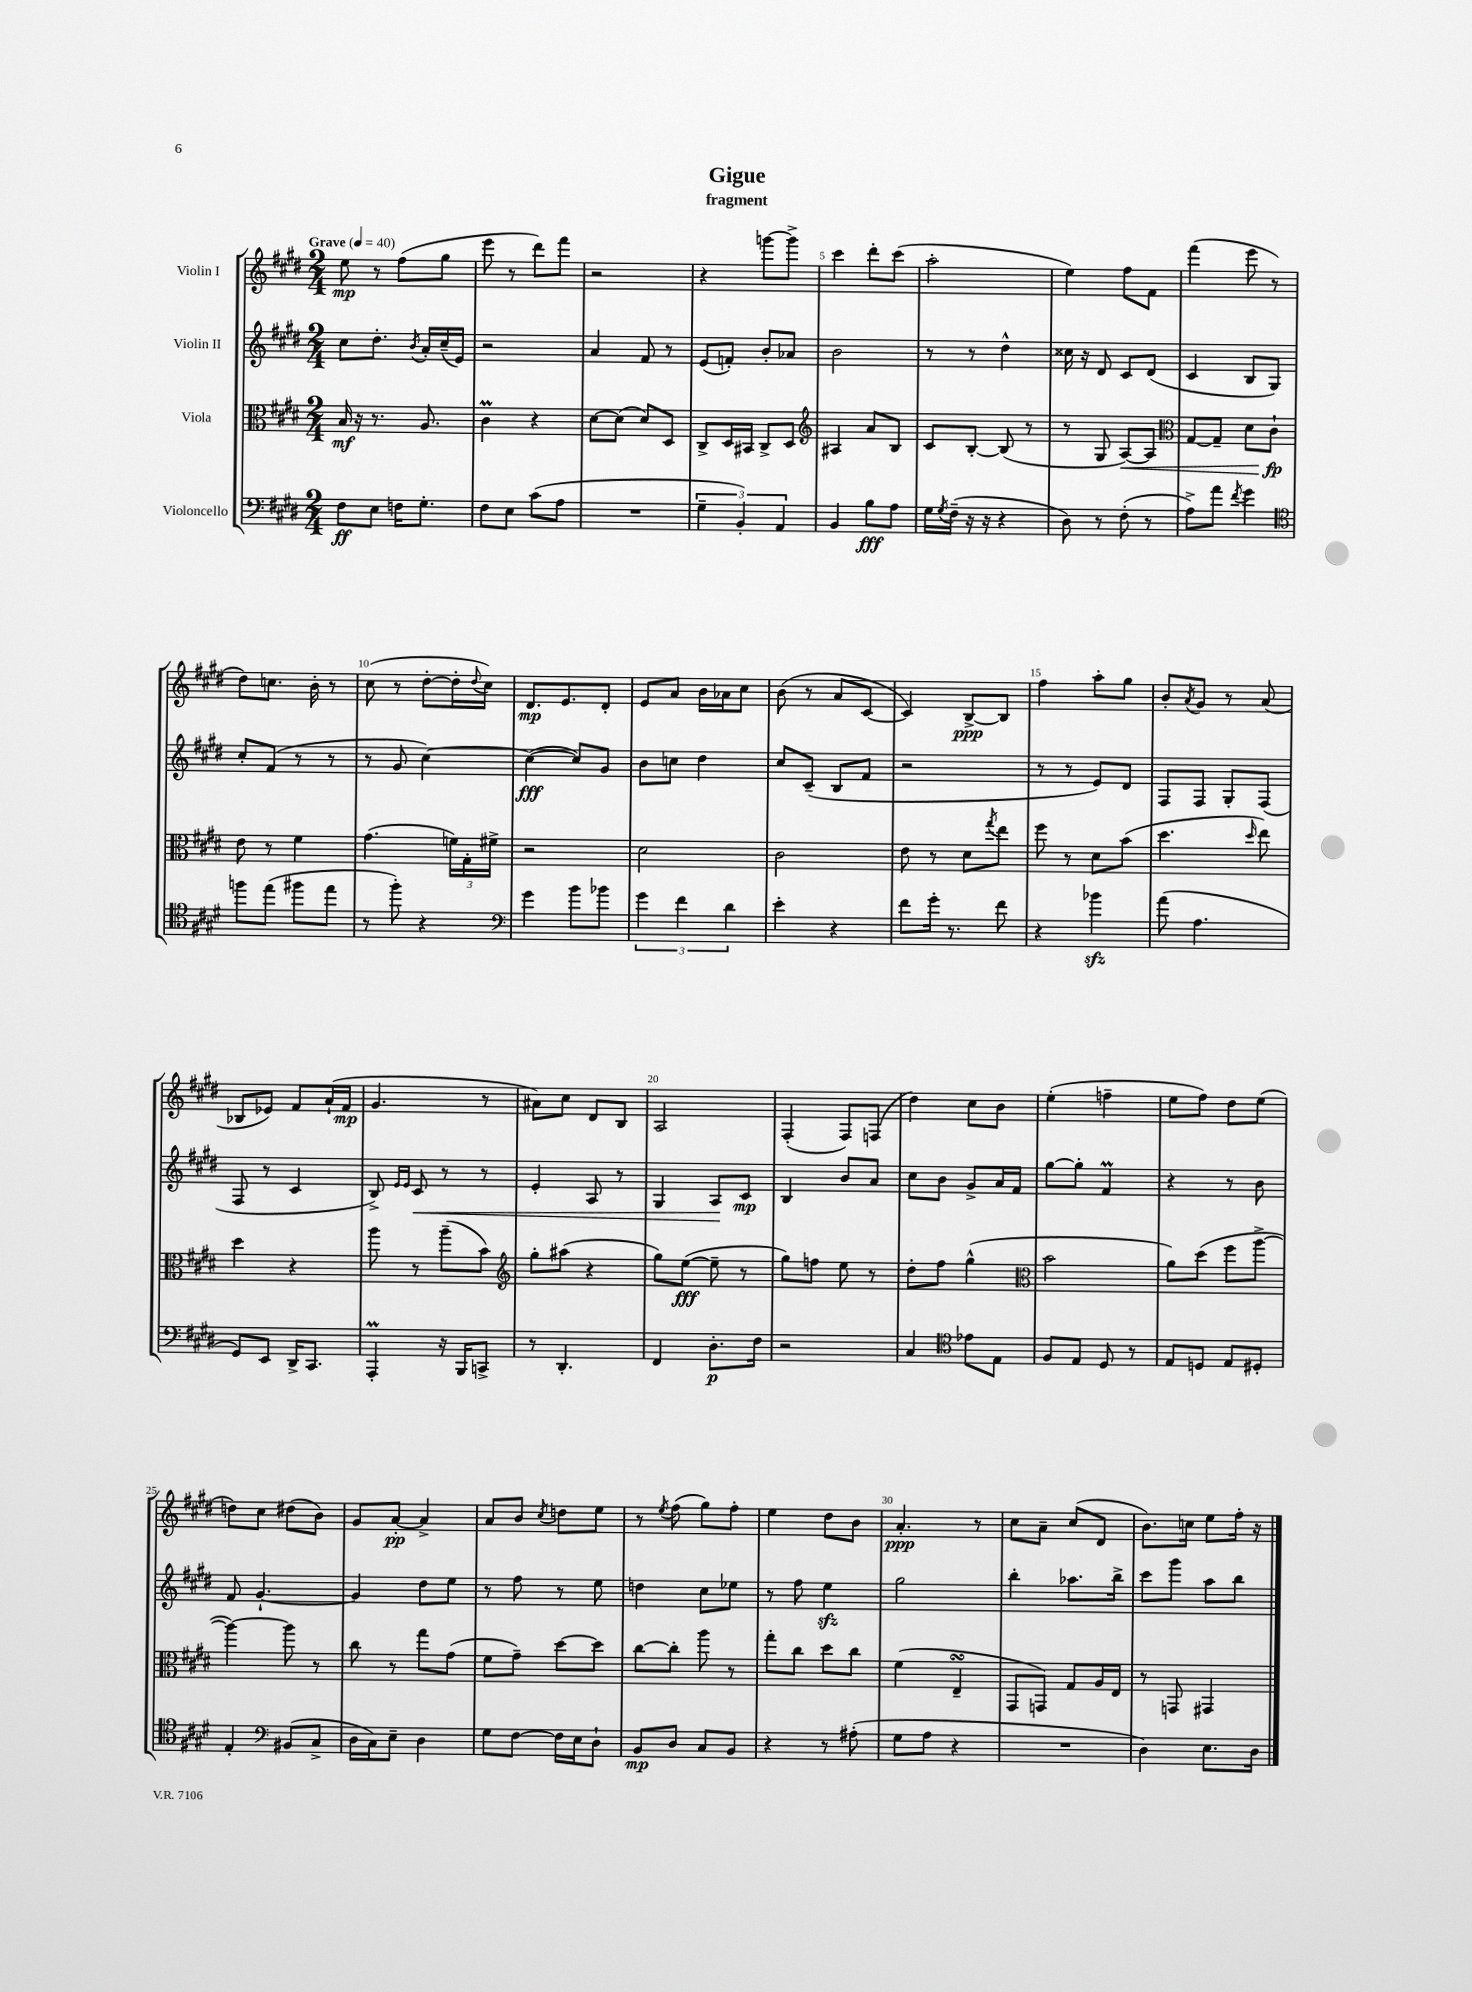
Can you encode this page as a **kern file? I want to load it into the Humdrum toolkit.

**kern	**kern	**kern	**kern
*staff4	*staff3	*staff2	*staff1
*clefF4	*clefC3	*clefG2	*clefG2
*k[f#c#g#d#]	*k[f#c#g#d#]	*k[f#c#g#d#]	*k[f#c#g#d#]
*M2/4	*M2/4	*M2/4	*M2/4
*MM40	*MM40	*MM40	*MM40
8F#\L	16B/	8cc#\L	8ee\
.	16r	.	.
8E\J	8.r	8.dd#'\J	8r
16F\LK	.	.	(8ff#\L
.	.	8qb/	.
8.G#'\J	8.A/	16a'/LL	.
.	.	(16cc#~/	8gg#\J
.	.	16e/JJ)	.
=	=	=	=
8F#\L	4c#\	2r	8eee\
8E\J	.	.	8r
(8c#\L	4r	.	8ddd#\L)
8A\J	.	.	8fff#\J
=	=	=	=
2r	[8d#\L	4a/	2r
.	(8d#\]J	.	.
.	8d#/L)	8f#/	.
.	8D#/J	8r	.
=	=	=	=
6G#~\	8C#^/L	(8e/L	4r
.	16D#/L	8f'/J)	.
6BB'/)	.	.	.
.	16BB#/JJ	.	.
.	8C#^/L	8b'/L	[8ggg\L
6AA/	.	.	.
.	8D#/J	8a-/J	8ggg^\]J
=	=	=	=
*	*clefG2	*	*
4BB/	4A#/	2b\	4ccc#\
8B\L	8a/L	.	8ddd#'\L
8A\J	8B/J	.	(8ccc#\J
=	=	=	=
16G#\LL	8c#/L	8r	2aa'\
8qG#/	.	.	.
(16F#~\JJ	.	.	.
16r	[8B'/J	8r	.
16r	.	.	.
4r	(8B/]	4dd#^^\	.
.	8r	.	.
=	=	=	=
8D#\)	8r	16cc##\	4ee\)
.	.	16r	.
8r	8G#/	8d#/	.
(8F#'\	[8A/L)	8c#/L	8ff#\L
8r	8A/]J	(8d#/J	8f#\J
=	=	=	=
*	*clefC3	*	*
8A^\L)	[8G#/L	4c#/	(4fff#\
8a\J	8G#~/]J	.	.
8qf#/	.	.	.
4g#\	8d#\L	8B/L	8eee\
.	8c#`\J	8G#/J)	8r
=	=	=	=
*clefC4	*	*	*
8ff\L	8e\	8cc#'/L	8dd#\L)
(8ee\J	8r	(8f#/J	8.cc\J
8ff#\L	4f#\	8r	.
.	.	.	16b'\
8ee\J	.	8r	8r
=	=	=	=
8r	(4.g#\	8r	(8cc#\
8ff#'\)	.	8g#/	8r
4r	.	[4cc#\)	[8dd#'\L
.	24f\LL)	.	16dd#'\]L
.	24G#'\	.	.
.	.	.	8qqdd#/
.	.	.	16cc#\JJ)
.	24f#^\JJ	.	.
=	=	=	=
*clefF4	*	*	*
4g#\	2r	(4cc#\_	8.d#/L
.	.	.	8.e/
8b\L	.	8cc#/]L)	.
8b-\J	.	8g#/J	8d#'/J
=	=	=	=
6g#\	2d#\	8b\L	8e/L
.	.	8cc\J	8a/J
6f#\	.	.	.
.	.	4dd#\	16b\LL
.	.	.	16a-\J
6d#\	.	.	.
.	.	.	8cc#\J
=	=	=	=
4e'\	2c#\	8cc#/L	(8b\
.	.	(8c#~/J	8r
4r	.	8B/L	8a/L
.	.	8f#/J	[8c#/J
=	=	=	=
8f#\L	8e\	2r	4c#/])
16g#'\Jk	8r	.	.
8.r	.	.	.
.	8d#\L	.	[8B^/L
.	8qgg#/	.	.
8f#\	8ee\J	.	8B/]J
=	=	=	=
4r	8ff#\	8r	4ff#\
.	8r	8r	.
4b-\	8d#\L	8e/L)	8aa'\L
.	(8b\J	8d#/J	8gg#\J
=	=	=	=
(8a\	4.dd#\	8F#/L	8b'/L
.	.	.	8qa/
4.A\	.	8F#/J	8g#/J
.	.	8G#'/L	8r
.	16qqdd#/	.	.
.	8ee\)	(8F#/J	(8a/
=	=	=	=
8GG#/L)	4dd#\	8F#/	8B-/L
8EE/J	.	8r	8e-/J)
16DD#^/LK	4r	4c#/	8f#/L
8.CC#/J	.	.	.
.	.	.	(16a`/L
.	.	.	16f#/JJ
=	=	=	=
4AAA'/	8aa\	8B^/)	4.g#/
.	.	16qqe/LL	.
.	.	16qqe/JJ	.
.	8r	8c#/	.
16r	(8aa~\L	8r	.
16BBB/LK	.	.	.
8CC^/J	8b\J)	8r	8r
=	=	=	=
*	*clefG2	*	*
8r	8gg#'\L	4e'/	8a#\L)
4.DD#'/	(8aa#\J	.	8cc#\J
.	4r	8A/	8d#/L
.	.	8r	8B/J
=	=	=	=
4FF#/	8gg#\L)	4G#/	2A/
.	([8ee\J	.	.
8.D#'\L	8ee~\]	8A/L	.
.	8r	8c#/J	.
16F#\Jk	.	.	.
=	=	=	=
2r	8gg#\L)	4B/	(4F#'/
.	8ff\J	.	.
.	8ee\	8b/L	8F#/L)
.	8r	8a/J	(8F/J
=	=	=	=
4C#/	8dd#'\L	8cc#\L	4dd#\)
.	8ff#\J	8b\J	.
*clefC4	*	*	*
8e-\L	(4gg#^^\	8g#^/L	8cc#\L
8E\J	.	16a/L	8b\J
.	.	16f#/JJ	.
=	=	=	=
*	*clefC3	*	*
8F#/L	2b\	[8gg#\L	(4ee'\
8E/J	.	8gg#'\]J	.
8D#/	.	4f#/	4ff~\
8r	.	.	.
=	=	=	=
8E/L	8a\L)	4r	8ee\L
8D/J	(8dd#\J	.	8ff#\J)
8E/L	8ff#\L	8r	8dd#\L
8D#'/J	[8aa^\J	8b\	(8ee\J
=	=	=	=
4E'/	4aa\_)	8f#/	8dd\L)
.	.	[4.g#`/	8cc#\J
*clefF4	*	*	*
(8BB#/L	8aa\]	.	(8dd#\L
8C#^/J	8r	.	8b\J)
=	=	=	=
16D#\LL	8cc#\	4g#/]	8g#/L
16C#\J)	.	.	.
8E~\J	8r	.	[8a'/J
4D#\	8gg#\L	8dd#\L	4a^/]
.	(8g#\J	8ee\J	.
=	=	=	=
8G#\L	8f#\L	8r	8a/L
[8F#\J	8g#~\J)	8ff#\	8b/J
.	.	.	8qcc#/
16F#\]LL	[8dd#\L	8r	8dd\L
16E\J	.	.	.
8D#`\J	8dd#\]J	8ee\	8ee\J
=	=	=	=
8BB/L	[8cc#\L	4dd\	8r
.	.	.	8qee/
8D#/J	8cc#'\]J	.	(8ff#\
8C#/L	8aa\	8cc#\L	8gg#\L)
8BB/J	8r	8ee-\J	8ff#'\J
=	=	=	=
4r	8gg#'\L	8r	4ee\
.	8cc#\J	8ff#\	.
8r	8dd#\L	4ee\	8dd#\L
(8A#'\	8cc#\J	.	8b\J
=	=	=	=
8G#\L	(4f#\	2gg#\	4.a'/
8A\J	.	.	.
4r	4E~/	.	.
.	.	.	8r
=	=	=	=
2r	8GG#/L	4bb'\	8cc#\L
.	8GG/J)	.	8a~\J
.	8G#/L	8.aa-\L	(8cc#/L
.	16A/L	.	8d#/J
.	16E/JJ	16bb^\Jk	.
=	=	=	=
4D#\)	8r	8ccc#\L	8.b\L)
.	8GG/	8ggg#\J	.
.	.	.	16cc\Jk
8.E\L	4GG#/	8aa\L	8ee\L
.	.	8bb\J	16ff#'\Jk
16D#\Jk	.	.	16r
==	==	==	==
*-	*-	*-	*-
